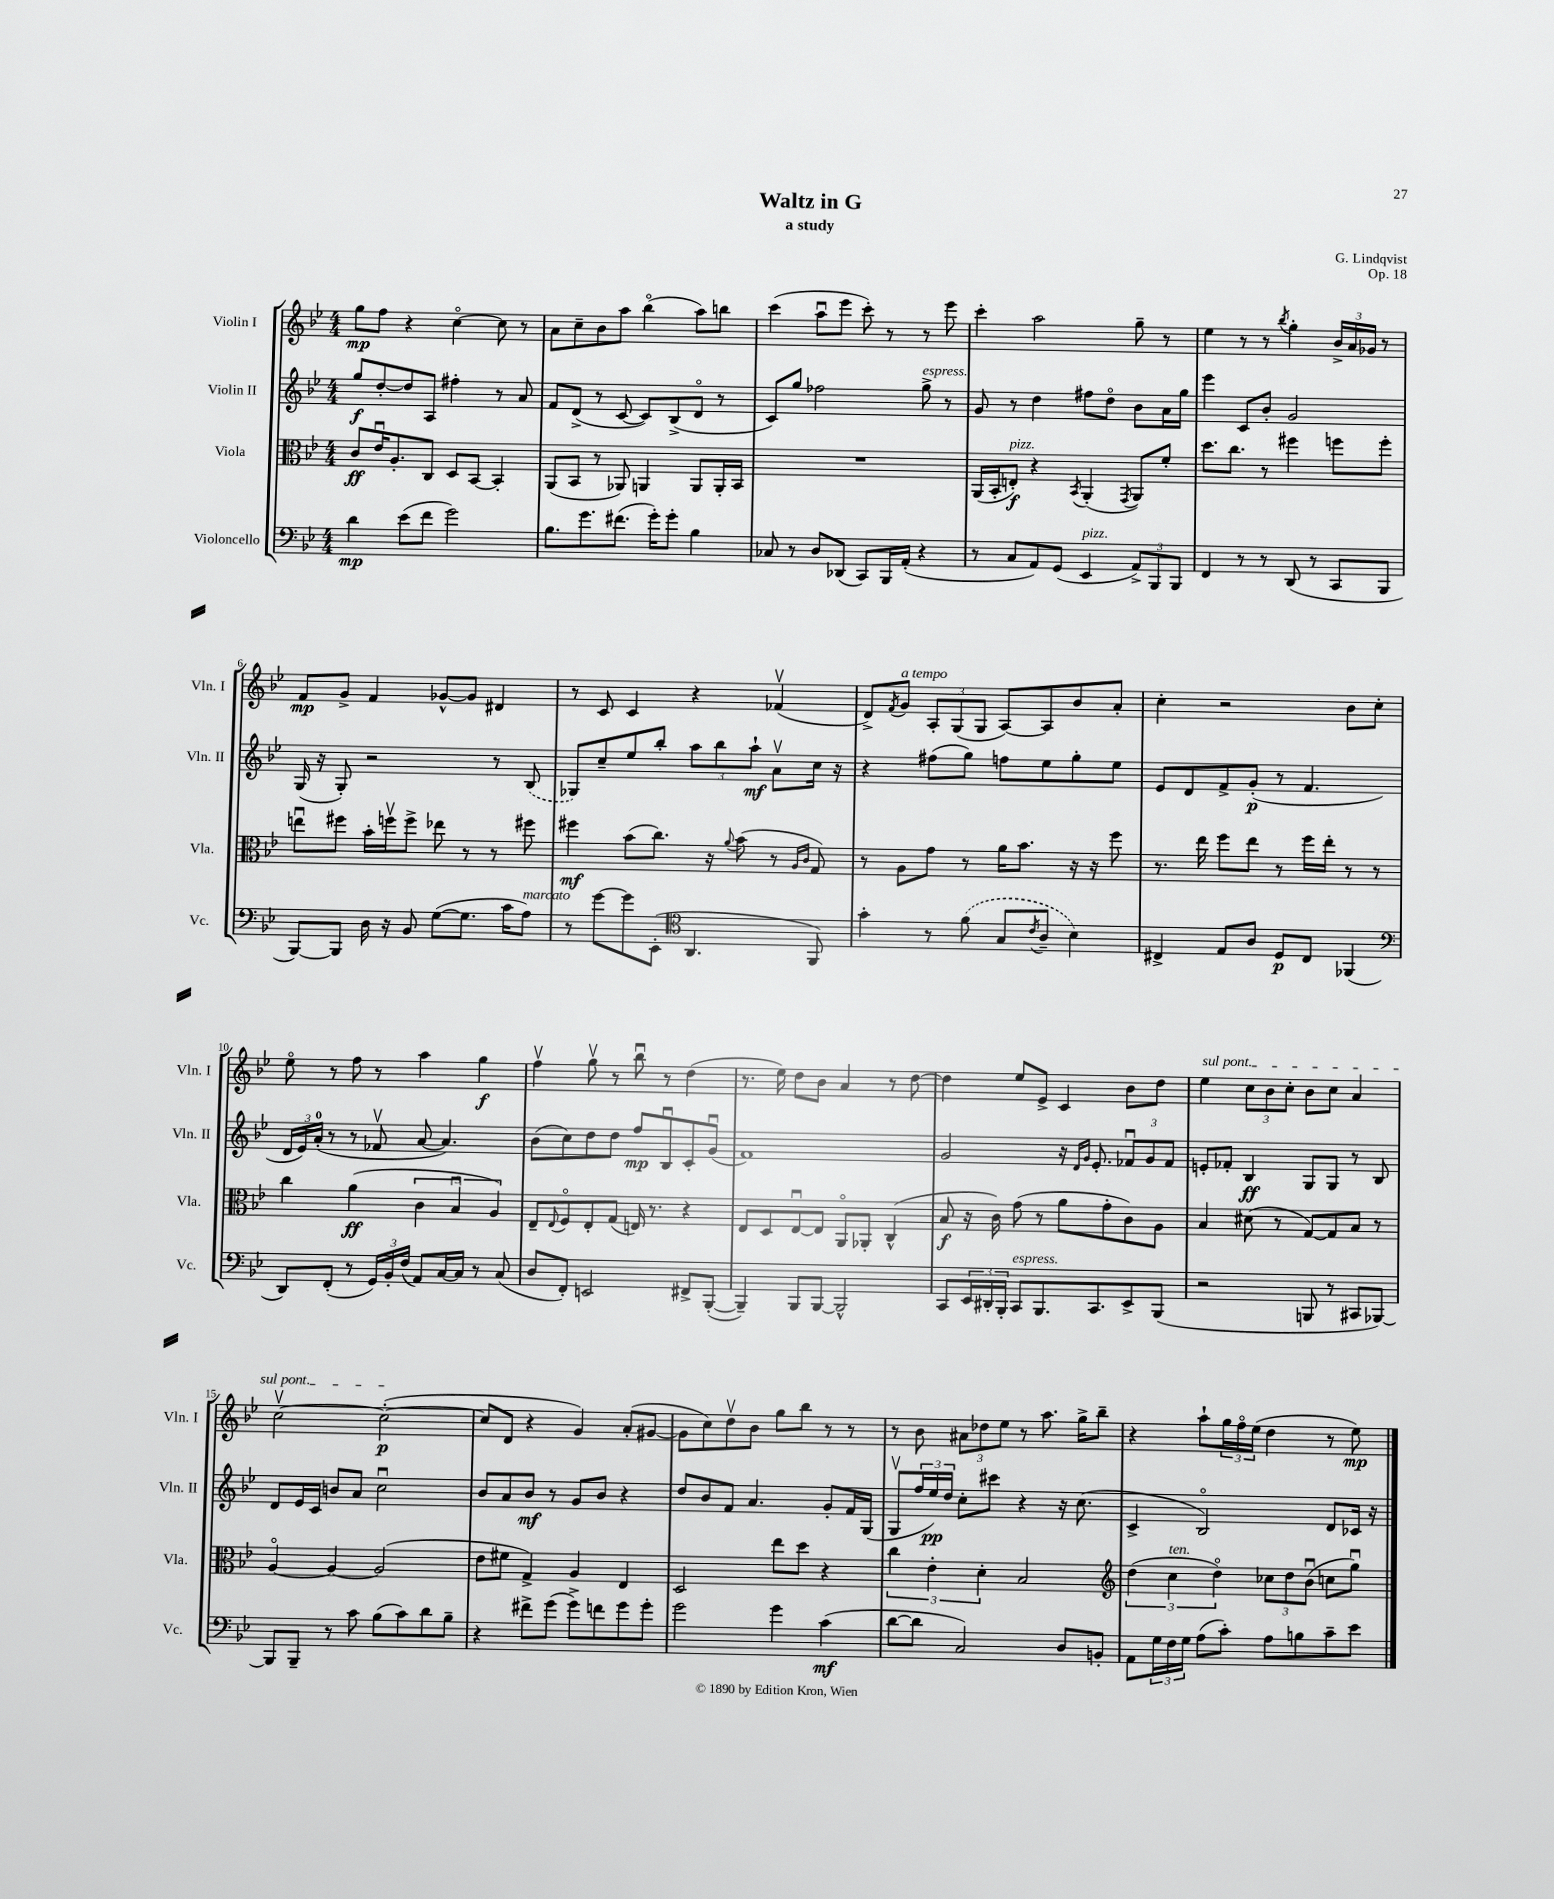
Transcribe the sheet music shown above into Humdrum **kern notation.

**kern	**kern	**kern	**kern
*staff4	*staff3	*staff2	*staff1
*clefF4	*clefC3	*clefG2	*clefG2
*k[b-e-]	*k[b-e-]	*k[b-e-]	*k[b-e-]
*M4/4	*M4/4	*M4/4	*M4/4
4d\	8c/L	8gg/L	8gg\L
.	16e-u/K	[8dd'/	8ff\J
.	8.A'/	.	.
(8e-\L	.	8dd/]	4r
8f\J	8C/J	8A/J	.
2g\)	8D/L	4ff#'\	[4cco\
.	[8BB-/J	.	.
.	4BB-'/]	8r	8cc\]
.	.	8a/	8r
=	=	=	=
8.B-\L	(8AA/L	8f/L	8a\L
.	8BB-/J	(8d^/J	8cc~\
8.g\	.	.	.
.	8r	8r	8b-\
(8.f#\J	8AA-/)	[8c/	8aa\J
.	4AA/	8c/]L)	(4bb-o\
16g'\LK)	.	.	.
8g'\J	.	(8B-^/	.
4B-\	8AA/L	8do/J	8aa\L)
.	16AA'/L	8r	8bb\J
.	16BB-/JJ	.	.
=	=	=	=
8C-/	1r	8c/L)	(4ccc\
8r	.	8gg/J	.
8D/L	.	2ff-\	8aau\L
(8DD-/J	.	.	8eee-\J
8CC/L)	.	.	8ccc'\)
16BBB-/L	.	.	8r
(16AA'/JJ	.	.	.
4r	.	8gg^\	8r
.	.	8r	8eee-\
=	=	=	=
8r	(16AA/LL	8g/	4ccc'\
.	16BB-'/J	.	.
8C/L	8E'/J)	8r	.
8AA/)	4r	4dd\	2aa\
(8GG/J	.	.	.
.	8qBB-/	.	.
4EE-/	(4AA'/	8ff#\L	.
.	.	8ddo\J	.
.	8qGG/	.	.
12AA^/L)	8AA/L)	8b-\L	8gg~\
12BBB-/	.	.	.
.	8f'/J	16a\L	8r
12BBB-/J	.	.	.
.	.	16gg\JJ	.
=	=	=	=
4FF/	8.dd\L	4eee-\	4ee-\
.	8.cc\J	.	.
8r	.	8c/L	8r
8r	8r	8b-'/J	8r
.	.	.	8qbb-/
(8DD/	4ff#\	2g/	4gg'\
8r	.	.	.
8CC/L	8ff\L	.	24b-^/LL
.	.	.	24a/
.	.	.	24g-/JJ
8BBB-/J	8ff'\J	.	8r
=	=	=	=
[8BBB-/L)	8eeu\L	(16G/	8f/L
.	.	16r	.
8BBB-/]J	8ff#\J	8G'/)	8g^/J
16D\	16b-'\LL	2r	4f/
16r	16ffv\J	.	.
8BB-/	8ff^\J	.	.
([8G\L	8ee-\	.	[8g-^^/L
8.G\]J	8r	.	8g-/]J
.	8r	8r	4d#/
16c\LK	.	.	.
8A\J)	8ff#\	(8B-/	.
=	=	=	=
8r	4ff#\	8G-/L)	8r
[8g\L	.	8cc~/	8c/
8g\]	(8b-\L	8ee-/	4c/
(8EE-'\J	8.cc\J)	8bb-'/J	.
*clefC4	*	*	*
4.AA/	.	12aa\L	4r
.	16r	.	.
.	.	12bb-\	.
.	8qqa/	.	.
.	(8b-\	.	.
.	.	12aa`\J	.
.	8r	8av\L	(4f-v/
.	16qqA/LL	.	.
.	16qqc/JJ	.	.
8FF/)	8G/)	16cc\Jk	.
.	.	16r	.
=	=	=	=
4g'\	8r	4r	8d^/L)
.	.	.	8qf/
.	8A\L	.	8g/J
8r	8g\J	(8ff#\L	12A'/L
.	.	.	(12G/
(8f\	8r	8gg\J)	.
.	.	.	12G/J
8G/L	16a\LK	8ff\L	[8A/L)
.	8.b-\J	.	.
8qc/	.	.	.
8A~/J	.	8ee-\	8A/]
4B-\)	16r	8gg'\	8b-/
.	16r	.	.
.	8ff\	8ee-\J	8a'/J
=	=	=	=
4C#^/	8.r	8e-/L	4cc'\
.	.	8d/	.
.	16ee-\	.	.
8E-/L	8ff\L	8f^/	2r
8A/J	8ee-\J	(8g'/J	.
8D/L	8r	8r	.
8C#/J	16ff\LL	4.f/	.
.	16ee-'\JJ	.	.
(4FF-/	8r	.	8b-\L
.	8r	.	8cc'\J
=	=	=	=
*clefF4	*	*	*
8DD/L)	4cc\	24d/LL	8ee-o\
.	.	24e-/)	.
.	.	(24a'/JJ	.
(8FF'/J	.	8r	8r
8r	(4a\	8r	8ff\
24GG/LL)	.	8f-v/	8r
24BB-'/	.	.	.
(24F/JJ	.	.	.
8AA/L)	6c\	[8a/	4aa\
[16C/L	.	4.a/])	.
.	6B-u/	.	.
16C/]JJ	.	.	.
8r	.	.	4gg\
.	6A/)	.	.
(8C/	.	.	.
=	=	=	=
8D/L	8E-~/L	(8b-\L	4ffv\
.	8qqE-/	.	.
8FF'/J)	8Fo/	8cc\)	.
2EE/	8E-'/	8dd\	8ggv\
.	(8G/J	8dd\J	8r
.	16E/)	8ff/L	8bb-u\
.	8.r	.	.
.	.	8B-u/	8r
8FF#^/L	4r	8c'/	(4dd\
([8BBB-'/J	.	(8gu/J	.
=	=	=	=
4BBB-~/])	8E-/L	1f)	8.r
.	8D/	.	.
.	.	.	16ee-\)
8BBB-/L	[8E-u/	.	8dd\L
[8BBB-/J	8E-/]J	.	8b-\J
2BBB-^^/]	8AAo/L	.	4a/
.	8AA-'/J	.	.
.	(4C^^/	.	8r
.	.	.	[8dd\
=	=	=	=
8CC/L	8B-/	2g/	4dd\]
24EE-/L	16r	.	.
24DD#'/	.	.	.
.	16c\)	.	.
24BBB-'/JJ	.	.	.
8CC/L	(8g\	.	8ee-/L
8.BBB-/	8r	.	8e-^/J
.	8a\L	16r	4c/
.	.	16qqd/LL	.
.	.	16qqg/JJ	.
8.CC/	.	8.e-'/	.
.	8g'\	.	.
8EE-^/	8c\)	12f-u/L	8b-\L
.	.	12g/	.
(8BBB-/J	8A\J	.	8dd\J
.	.	12f-/J	.
=	=	=	=
2r	4B-/	8e'/L	4ee-\
.	.	8f-'/J	.
.	(8d#\	4B-/	12cc\L
.	.	.	12b-\
.	8r	.	.
.	.	.	12cc'\J
8BBB/	[8G/L)	8G/L	8b-\L
8r	8G/]	8G/J	8cc\J
8CC#/L	8B-/J	8r	4a/
[8BBB-/J)	8r	8B-/	.
=	=	=	=
8BBB-/]L	[4Ao/	8d/L	[2ccv\
8BBB-~/J	.	16e-/L	.
.	.	16c/JJ	.
8r	4A/_	8b/L	.
8c\	.	8a/J	.
(8B-\L	(2A/]	2ccu\	(2cc'\_
8c\)	.	.	.
8d\	.	.	.
8B-~\J	.	.	.
=	=	=	=
4r	8e-\L	8b-/L	8cc/]L
.	8f#\J	8a/	8d/J
8f#^\L	4G^/)	8b-/J	4r
(8g\J	.	8r	.
8g^\L)	4A/	8g/L	4g/)
8f\	.	8b-/J	.
8g\	4E-/	4r	(8a'/L
8g'\J	.	.	[8g#/J
=	=	=	=
2g\	2D/	8dd/L	8g#\]L
.	.	8b-/	8cc\)
.	.	8f/J	8ddv\
.	.	4.a/	8b-\J
4g\	8ee-\L	.	8gg\L
.	8dd\J	.	8bb-\J
(4c\	4r	8g'/L	8r
.	.	16f/L	8r
.	.	(16G/JJ	.
=	=	=	=
[8d\L	6cc\	8Gv/L	8r
8d\]J	.	24ff/L	8b-\
.	6e-'\	24ee-/)	.
.	.	24dd/JJ	.
2C/)	.	8cc'\L	12a#\L
.	6d'\	.	12dd-\
.	.	8ccc#\J	.
.	.	.	12ee-\J
.	2B-/	4r	8r
.	.	.	8.aa\
8D/L	.	16r	.
.	.	(8.cc\	16gg^\LK
8BB'/J	.	.	8bb-~\J
=	=	=	=
*	*clefG2	*	*
8AA\L	(6dd\	4c^/	4r
24G\L	.	.	.
24F\	6cc\	.	.
24G\JJ	.	.	.
(8A\L	.	2B-o/)	8aa`\L
.	6ddo\)	.	.
8c'\J)	.	.	24gg\L
.	.	.	24ffo\
.	.	.	(24ee-\JJ
8A\L	12cc-\L	.	4dd\
.	12dd\	.	.
8B\	.	.	.
.	(12b-u\J	.	.
8c~\	8cc\L	8d/L	8r
8e-\J	8ggu\J)	16c-/Jk	8ee-\)
.	.	16r	.
==	==	==	==
*-	*-	*-	*-
